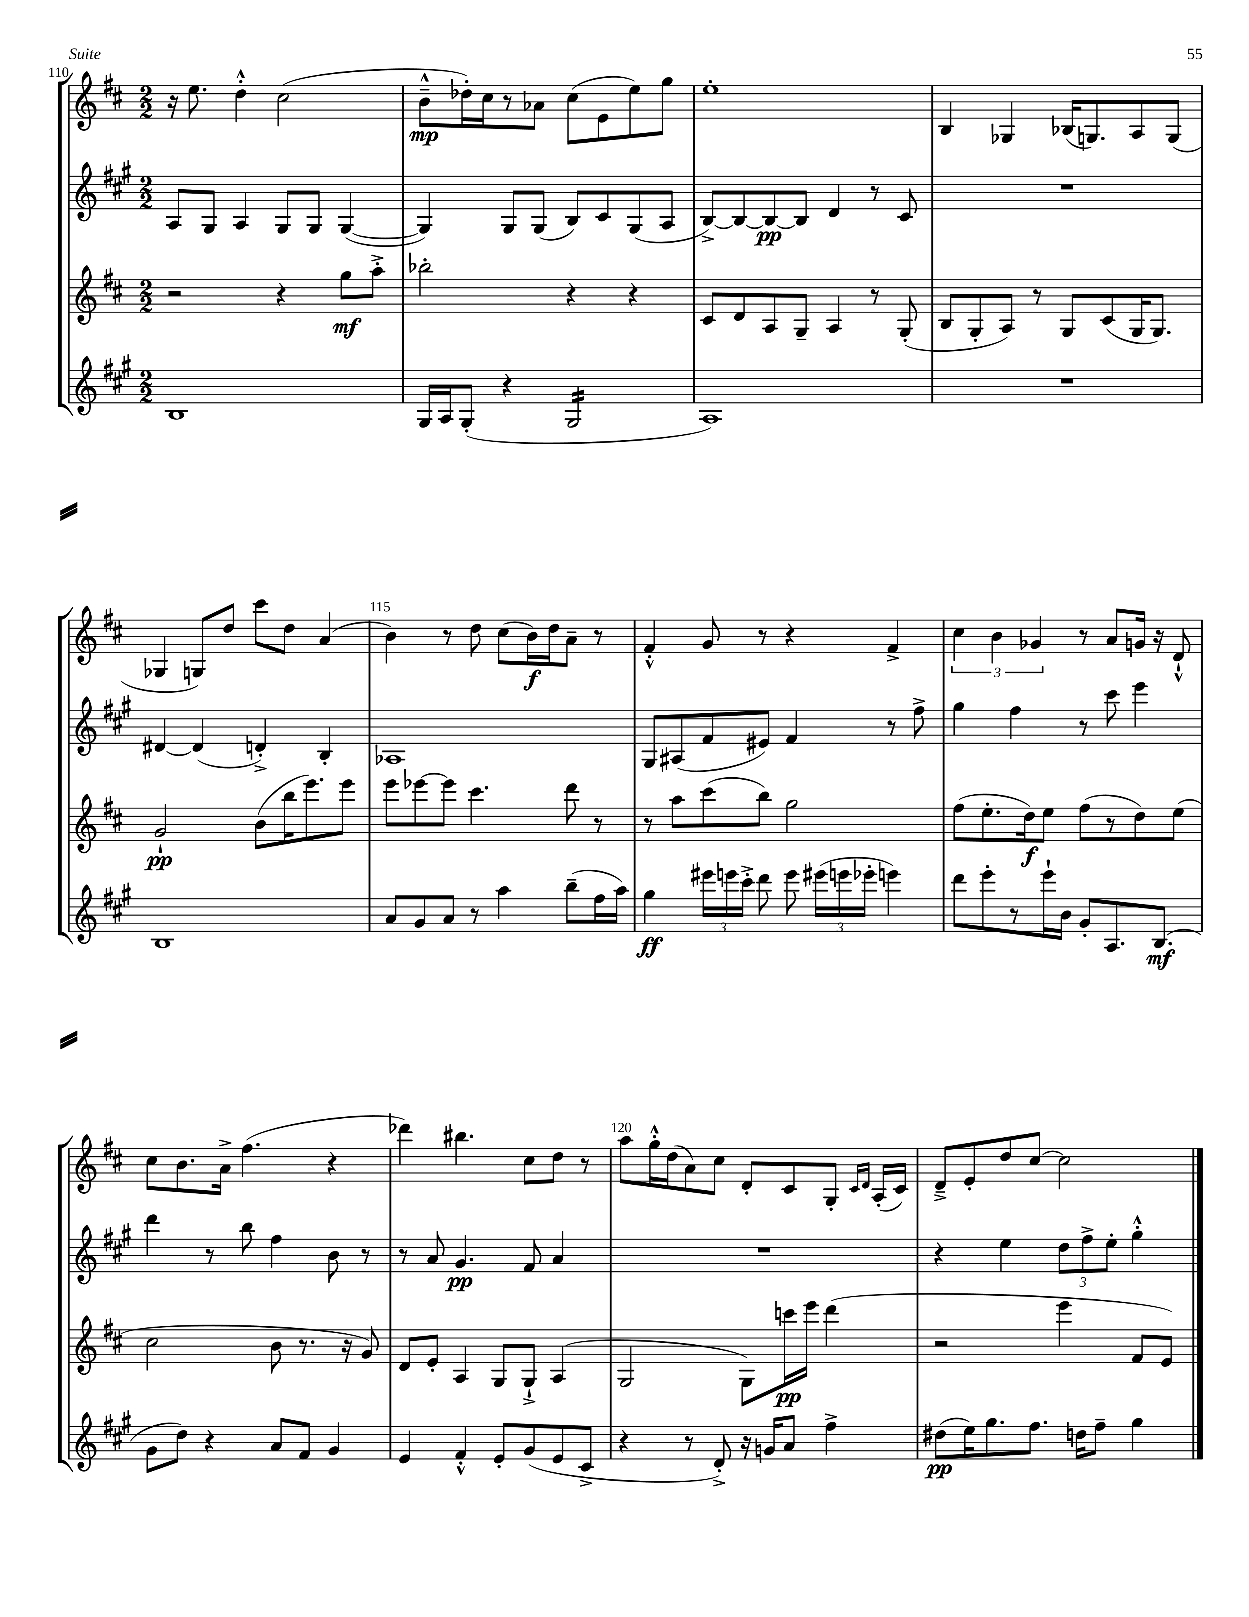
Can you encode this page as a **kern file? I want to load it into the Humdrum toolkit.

**kern	**kern	**kern	**kern
*staff4	*staff3	*staff2	*staff1
*clefG2	*clefG2	*clefG2	*clefG2
*k[f#c#g#]	*k[f#c#]	*k[f#c#g#]	*k[f#c#]
*M2/2	*M2/2	*M2/2	*M2/2
1B	2r	8A	16r
.	.	.	8.ee
.	.	8G#	.
.	.	4A	4dd'^^
.	4r	8G#	(2cc#
.	.	8G#	.
.	8gg	([4G#	.
.	8aa'^	.	.
=	=	=	=
16G#	2bb-'	4G#])	8b~^^
16A	.	.	.
(8G#'	.	.	16dd-')
.	.	.	16cc#
4r	.	8G#	8r
.	.	(8G#	8a-
2G#	4r	8B)	(8cc#
.	.	8c#	8e
.	4r	(8G#	8ee)
.	.	8A	8gg
=	=	=	=
1A)	8c#	[8B^)	1ee'
.	8d	8B_	.
.	8A	8B_	.
.	8G~	8B]	.
.	4A	4d	.
.	8r	8r	.
.	(8G'	8c#	.
=	=	=	=
1r	8B	1r	4B
.	8G'	.	.
.	8A)	.	4G-
.	8r	.	.
.	8G	.	(16B-
.	.	.	8.G)
.	(8c#	.	.
.	16G	.	8A
.	8.G)	.	.
.	.	.	(8G
=	=	=	=
1B	2g`	[4d#	4G-
.	.	(4d#]	8G)
.	.	.	8dd
.	(8b	4d'^)	8ccc#
.	16bb	.	8dd
.	8.eee)	.	.
.	.	4B'	(4a
.	8eee	.	.
=	=	=	=
8a	8eee	1A-	4b)
8g#	[8eee-	.	.
8a	8eee-]	.	8r
8r	4.ccc#	.	8dd
4aa	.	.	(8cc#
.	.	.	16b)
.	.	.	16dd
(8bb~	8ddd	.	8a~
16ff#	8r	.	8r
16aa)	.	.	.
=	=	=	=
4gg#	8r	8G#	4f#'^^
.	8aa	(8A#	.
24eee#	(8ccc#	8f#	8g
24eee	.	.	.
24ccc#'^	.	.	.
8ddd	8bb)	8e#)	8r
8eee	2gg	4f#	4r
(24eee#	.	.	.
24eee	.	.	.
24eee-'	.	.	.
4eee)	.	8r	4f#^
.	.	8ff#^	.
=	=	=	=
8ddd	(8ff#	4gg#	6cc#
8eee'	8.ee'	.	.
.	.	.	6b
8r	.	4ff#	.
.	16dd)	.	.
.	.	.	6g-
16eee`	8ee	.	.
16b	.	.	.
8g#'	(8ff#	8r	8r
8.A	8r	8ccc#	8a
.	8dd)	4eee	16g
(8.B	.	.	16r
.	(8ee	.	8d`^^
=	=	=	=
8g#	2cc#	4ddd	8cc#
8dd)	.	.	8.b
4r	.	8r	.
.	.	.	16a^
.	.	8bb	(4.ff#
8a	8b	4ff#	.
8f#	8.r	.	.
4g#	.	8b	4r
.	16r	.	.
.	8g)	8r	.
=	=	=	=
4e	8d	8r	4ddd-)
.	8e'	8a	.
4f#'^^	4A	4.g#	4.bb#
8e'	8G	.	.
(8g#	8G`^	8f#	8cc#
8e	(4A	4a	8dd
8c#^	.	.	8r
=	=	=	=
4r	2G	1r	8aa
.	.	.	16gg'^^
.	.	.	(16dd
8r	.	.	8a)
8d'^)	.	.	8cc#
16r	8G)	.	8d'
16g	.	.	.
8a	16ccc	.	8c#
.	16eee	.	.
4ff#^	(4ddd	.	8G'
.	.	.	16qqc#
.	.	.	16qqd
.	.	.	(16A'
.	.	.	16c#)
=	=	=	=
(8dd#	2r	4r	8d~^
16ee)	.	.	8e'
8.gg#	.	.	.
.	.	4ee	8dd
8.ff#	.	.	[8cc#
.	4eee	12dd	2cc#]
16dd	.	.	.
.	.	12ff#^	.
8ff#~	.	.	.
.	.	12ee'	.
4gg#	8f#	4gg#'^^	.
.	8e)	.	.
==	==	==	==
*-	*-	*-	*-
